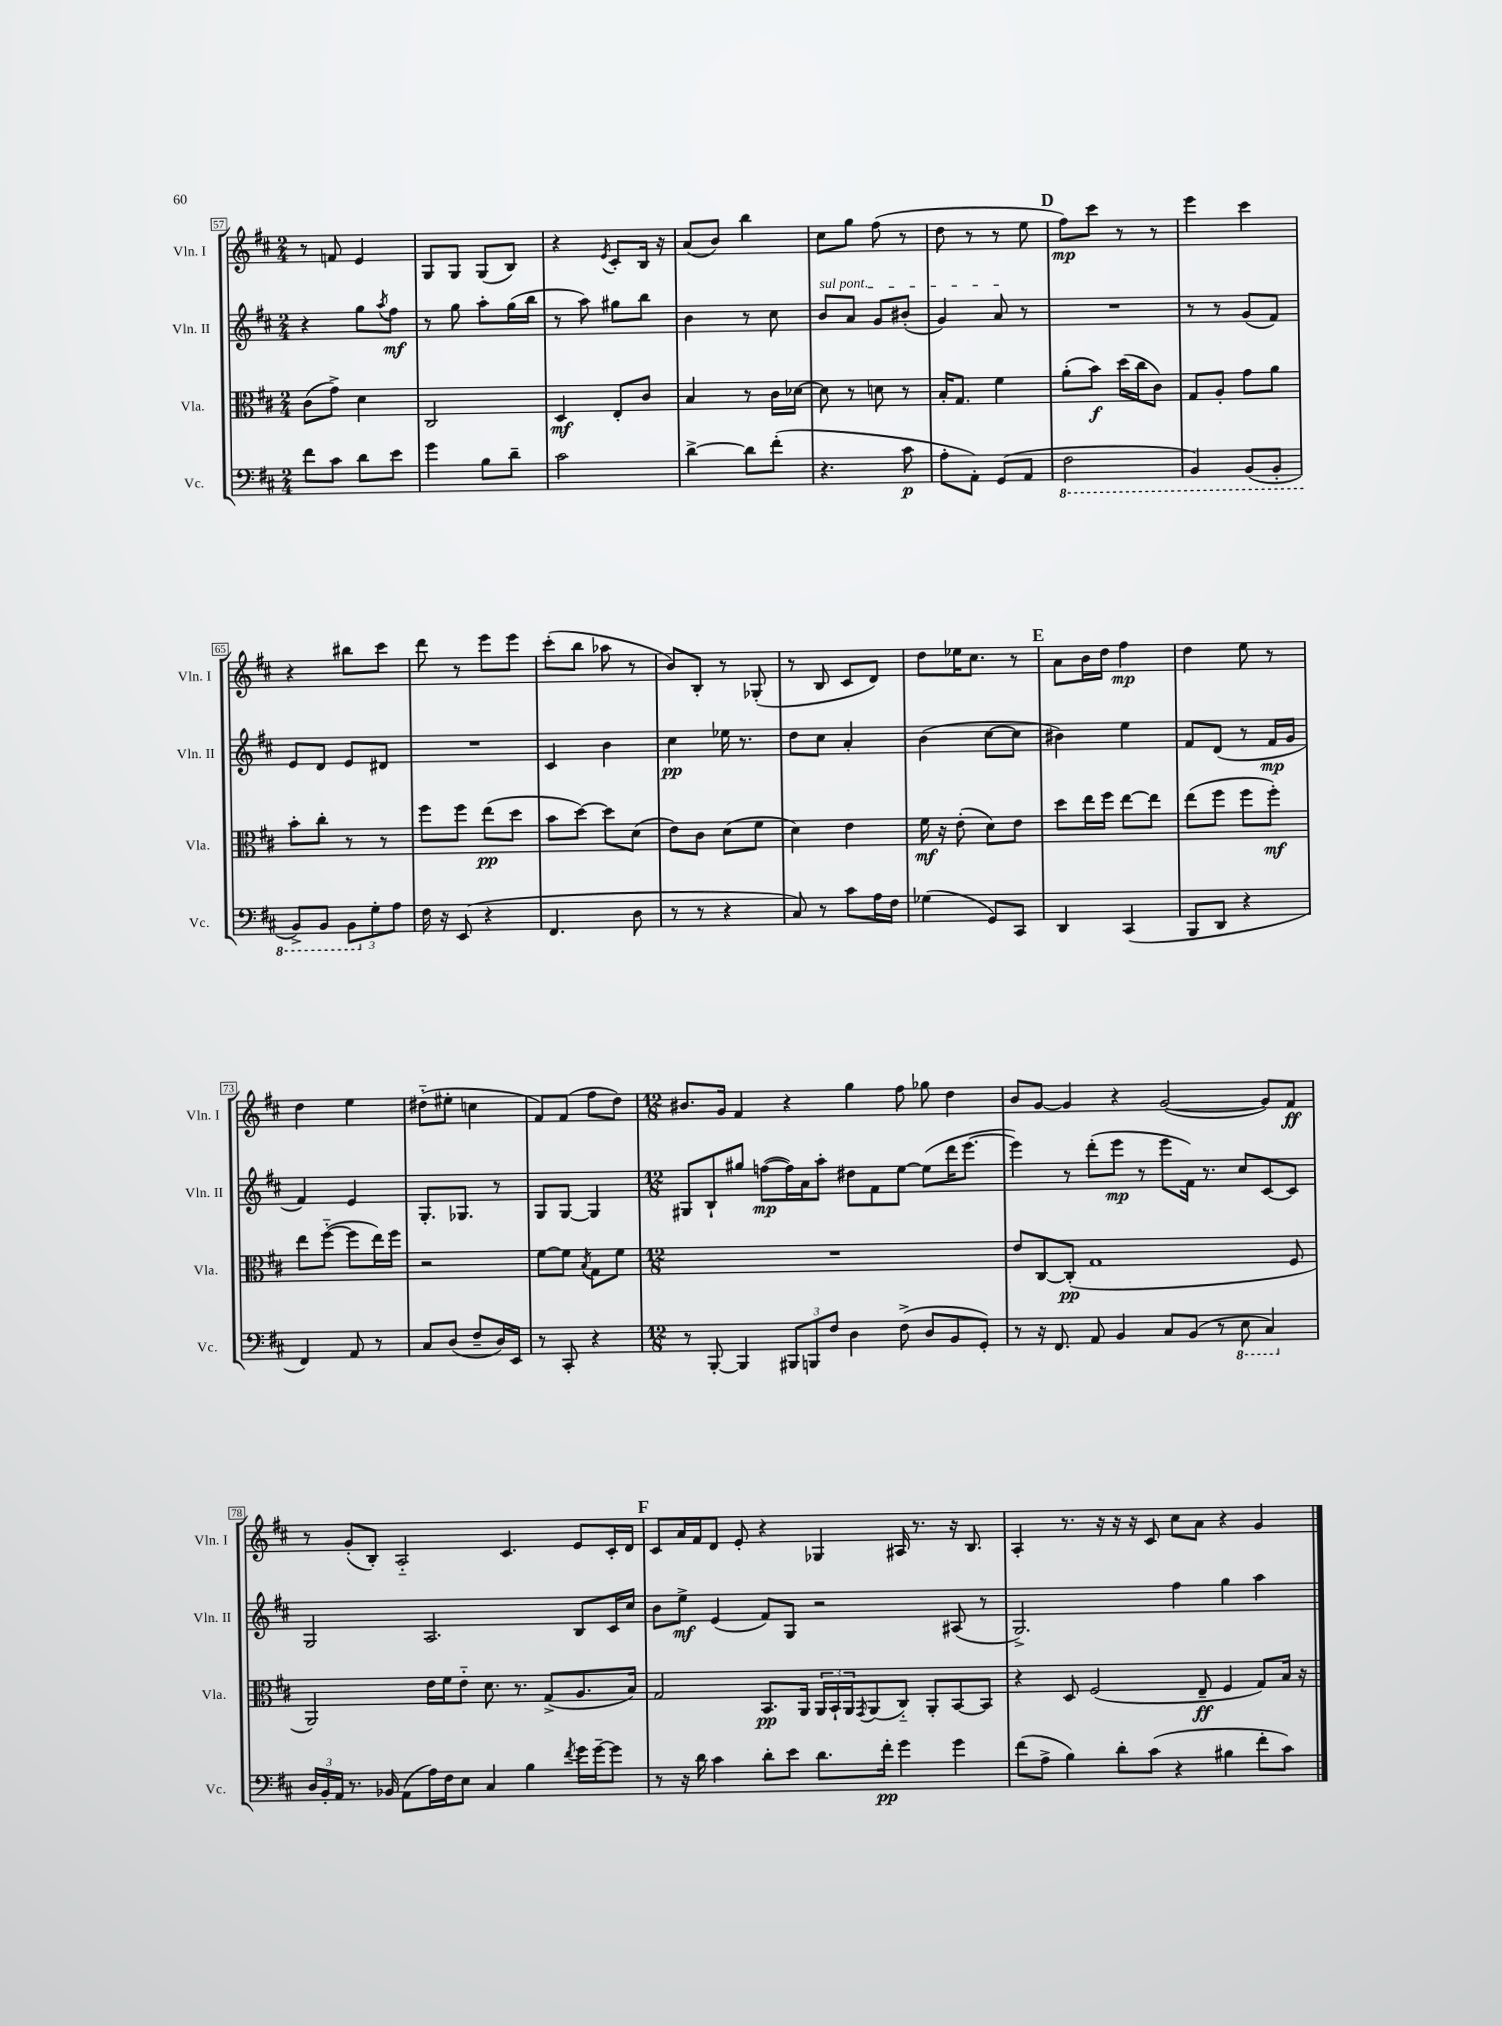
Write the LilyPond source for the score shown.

<<
\new StaffGroup <<
\new Staff = "s0" \with { instrumentName = "Vln. I" shortInstrumentName = "Vln. I" } {
    \clef treble \key d \major \numericTimeSignature \time 2/4
    r8 f'8 e'4 |
    g8 g8 g8( b8) |
    r4 \acciaccatura { e'8 } cis'8-. b16 r16 |
    a'8( b'8) b''4 |
    cis''8 g''8 fis''8( r8 |
    d''8 r8 r8 e''8 |
    \mark \markup { \bold "D" } fis''8\mp) cis'''8 r8 r8 |
    e'''4 cis'''4 |
    r4 bis''8 cis'''8 |
    d'''8 r8 e'''8 e'''8 |
    cis'''8-.( b''8 aes''8 r8 |
    b'8) b8-. r8 ges8-.( |
    r8 b8 cis'8 d'8) |
    d''8 ees''16 cis''8. r8 |
    \mark \markup { \bold "E" } a'8 b'16 d''16 fis''4\mp |
    d''4 e''8 r8 |
    d''4 e''4 |
    dis''8-_( eis''8-. c''4 |
    fis'8) fis'8( fis''8 d''8) |
    \numericTimeSignature \time 12/8 bis'8. g'16 fis'4 r4 g''4 fis''8 ges''8 d''4 |
    b'8 g'8~ g'4 r4 g'2~( g'8) fis'8\ff |
    r8 g'8-.( b8-.) a2-_ cis'4. e'8 cis'16-. d'16 |
    \mark \markup { \bold "F" } cis'8 a'16 fis'16 d'8 e'8-. r4 ges4 ais16 r8. r16 b8. |
    a4-. r8. r16 r16 r16 cis'8 cis''8 a'8 r4 g'4 \bar "|." |
}
\new Staff = "s1" \with { instrumentName = "Vln. II" shortInstrumentName = "Vln. II" } {
    \clef treble \key d \major \numericTimeSignature \time 2/4
    r4 g''8 \acciaccatura { a''8 } fis''8\mf |
    r8 g''8 a''8-. g''16( b''16 |
    r8 a''8) gis''8 b''8 |
    b'4 r8 cis''8 |
    \once \override TextSpanner.bound-details.left.text = \markup { \italic "sul pont." } b'8\startTextSpan a'8 g'8 bis'8-.( |
    g'4) a'8\stopTextSpan r8 |
    \mark \markup { \bold "D" } R2 |
    r8 r8 g'8( fis'8) |
    e'8 d'8 e'8 dis'8 |
    R2 |
    cis'4 b'4 |
    cis''4\pp ees''16 r8. |
    d''8 cis''8 a'4-. |
    b'4( cis''8~ cis''8 |
    \mark \markup { \bold "E" } bis'4) e''4 |
    fis'8 d'8( r8 fis'16\mp g'16 |
    fis'4) e'4 |
    g8.-. ges8. r8 |
    g8 g8~ g4 |
    \numericTimeSignature \time 12/8 gis8 b8-! gis''8 f''8~\mp( f''16) a'16 a''8-. dis''8 fis'8 e''8~ e''8( d'''16 e'''8.~ |
    e'''4) r8 d'''8-.( e'''8\mp r8 e'''8 fis'16) r8. cis''8 cis'8~ cis'8 |
    g2 a2. b8 cis'16 cis''16 |
    \mark \markup { \bold "F" } b'8 e''8->\mf e'4( fis'8) g8 r2 ais8( r8 |
    g2.->) fis''4 g''4 a''4 \bar "|." |
}
\new Staff = "s2" \with { instrumentName = "Vla." shortInstrumentName = "Vla." } {
    \clef alto \key d \major \numericTimeSignature \time 2/4
    cis'8( g'8->) d'4 |
    cis2 |
    d4\mf e8-. cis'8 |
    b4 r8 cis'16 des'16~ |
    des'8 r8 d'8 r8 |
    b16-. g8. fis'4 |
    \mark \markup { \bold "D" } a'8-.( b'8\f) d''16( cis''16 cis'8) |
    g8 a8-. g'8 a'8 |
    b'8-. cis''8-. r8 r8 |
    fis''8 fis''8 e''8\pp( d''8 |
    b'8 d''8~) d''8 d'8( |
    e'8) cis'8 d'8( fis'8 |
    d'4) e'4 |
    fis'16\mf r16 e'8-.( d'8) e'8 |
    \mark \markup { \bold "E" } d''8 e''16 fis''16 e''8~ e''8 |
    e''8( fis''8 fis''8 fis''8-.\mf) |
    e''8 fis''8~-_( fis''8 e''16) fis''16 |
    r2 |
    fis'8~ fis'8 \acciaccatura { b8 } g8 fis'8 |
    \numericTimeSignature \time 12/8 R1. |
    e'8 cis8~ cis8-.\pp( g1 fis8 |
    a,2) e'16 fis'16 e'8-_ d'8. r8. g8->( a8. b16) |
    \mark \markup { \bold "F" } g2 b,8.\pp a,16 \tuplet 3/2 { a,16 b,16-! a,16 } \acciaccatura { g,8 } a,8( cis8-_) a,8-. b,8~ b,8 |
    r4 d8 fis2( e8--\ff fis4 g8) b16 r16 \bar "|." |
}
\new Staff = "s3" \with { instrumentName = "Vc." shortInstrumentName = "Vc." } {
    \clef bass \key d \major \numericTimeSignature \time 2/4
    fis'8 cis'8 d'8 e'8 |
    g'4 b8 d'8-- |
    cis'2 |
    d'4~-> d'8 fis'8-.( |
    r4. cis'8\p |
    a8-. a,8-.) g,8( a,8 |
    \mark \markup { \bold "D" } \ottava #-1 fis,2 |
    b,,4) b,,8( b,,8-. |
    b,,8->) b,,8 \tuplet 3/2 { b,,8 \ottava #0 g8-. a8 } |
    fis16 r16 e,8( r4 |
    fis,4. d8 |
    r8 r8 r4 |
    cis8) r8 cis'8 a16 fis16 |
    ges4( g,8) cis,8 |
    \mark \markup { \bold "E" } d,4 cis,4( |
    b,,8 d,8 r4 |
    fis,4) a,8 r8 |
    cis8 d8( fis8-- d16) e,16 |
    r8 cis,8-. r4 |
    \numericTimeSignature \time 12/8 r8 b,,8~-. b,,4 \tuplet 3/2 { bis,,8 b,,8 fis8 } d4 fis8->( d8 b,8 g,8-.) |
    r8 r16 fis,8. a,8 b,4 cis8 b,8( r8 \ottava #-1 e,8 cis,4) \ottava #0 |
    \tuplet 3/2 { d16 b,16-. a,16 } r8. bes,16 a,8( a16) fis16 e8 cis4 b4 \acciaccatura { fis'8 } g'16 g'16~-- g'8 |
    \mark \markup { \bold "F" } r8 r16 d'16 cis'4 d'8-. e'8 d'8. fis'16-.\pp g'4 g'4 |
    fis'8( a8-> b4) d'8-. cis'8( r4 bis4 fis'8-. cis'8) \bar "|." |
}
>>
>>
\layout { \context { \Score currentBarNumber = #57 \override BarNumber.stencil = #(make-stencil-boxer 0.1 0.3 ly:text-interface::print) } }
